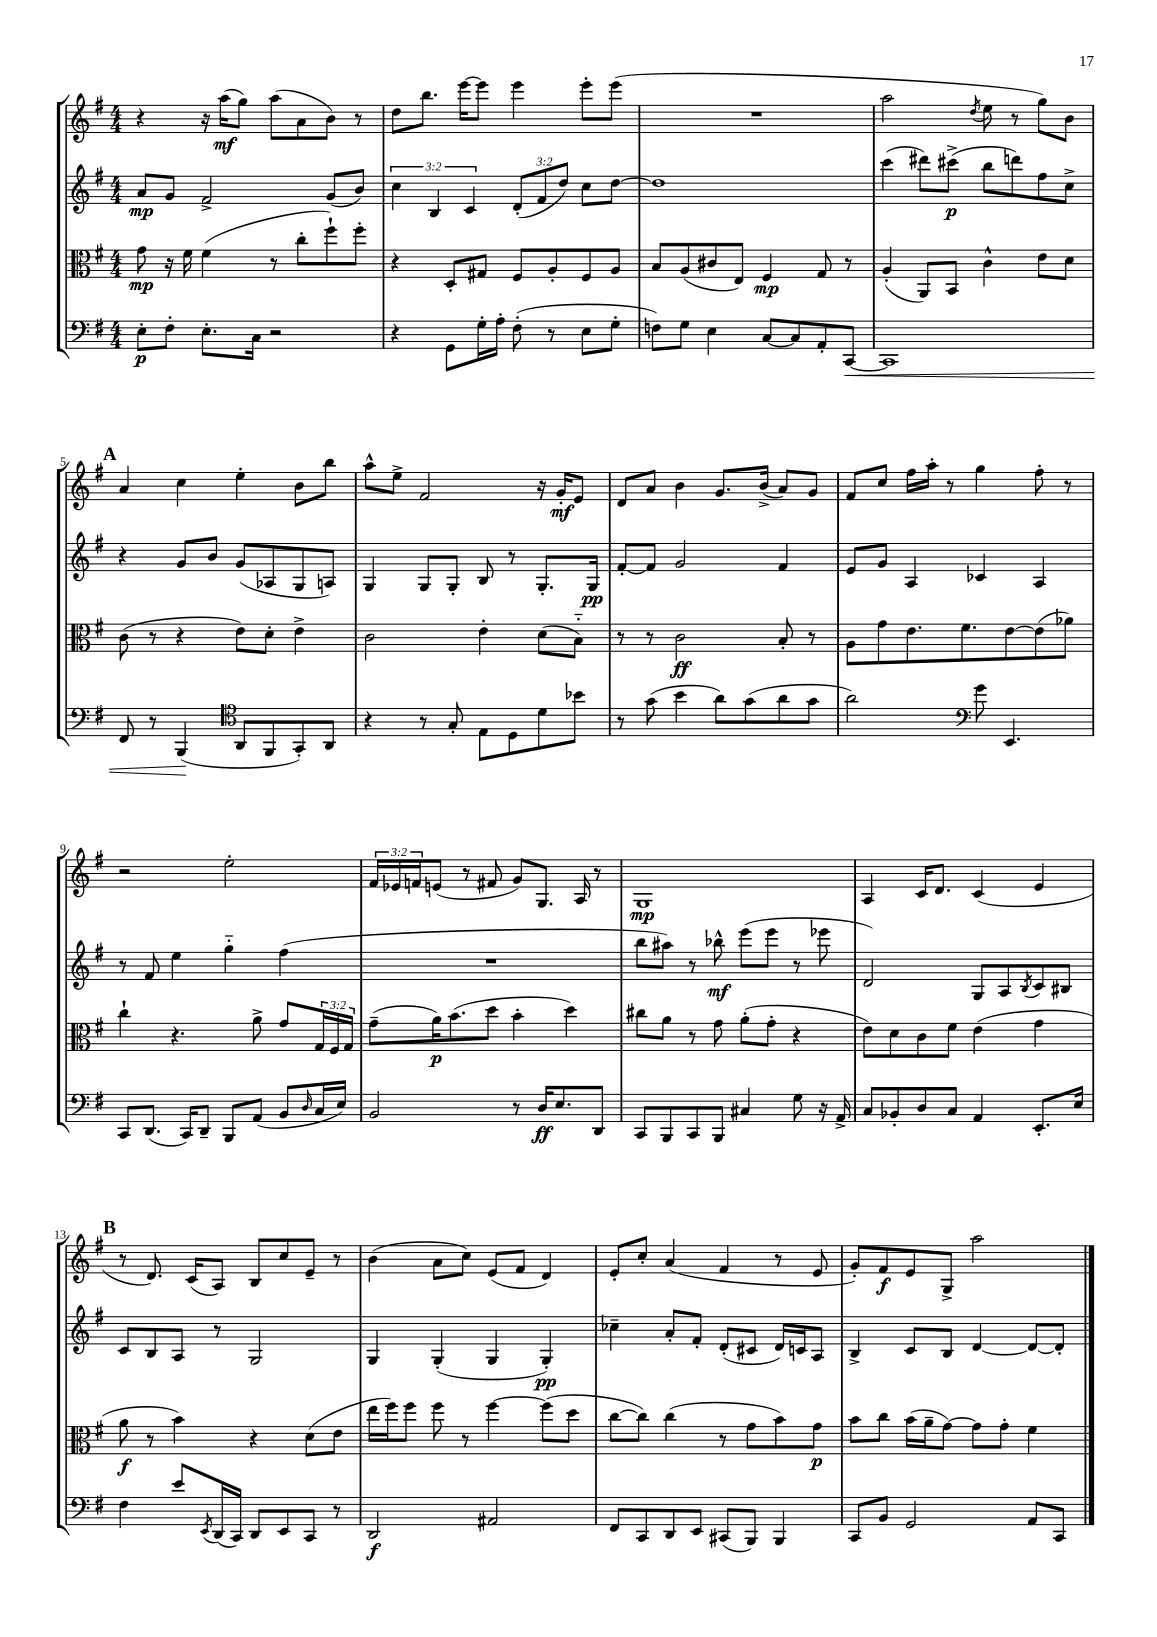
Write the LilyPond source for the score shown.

<<
\new StaffGroup <<
\new Staff = "s0" {
    \clef treble \key g \major \numericTimeSignature \time 4/4 \override Staff.TupletNumber.text = #tuplet-number::calc-fraction-text
    r4 r16 a''16\mf( g''8) a''8( a'8 b'8) r8 |
    d''8 b''8. e'''16~ e'''8 e'''4 e'''8-. e'''8( |
    R1 |
    a''2 \acciaccatura { d''8 } e''8 r8 g''8) b'8 |
    \mark \markup { \bold "A" } a'4 c''4 e''4-. b'8 b''8 |
    a''8-^ e''8-> fis'2 r16 g'16-.\mf e'8 |
    d'8 a'8 b'4 g'8. b'16->( a'8) g'8 |
    fis'8 c''8 fis''16 a''16-. r8 g''4 fis''8-. r8 |
    r2 e''2-. |
    \tuplet 3/2 { fis'16 ees'16 f'16 } e'8( r8 fis'8 g'8) g8. a16 r8 |
    g1\mp |
    a4 c'16 d'8. c'4( e'4 |
    \mark \markup { \bold "B" } r8 d'8.) c'16( a8) b8 c''8 e'8-- r8 |
    b'4( a'8 c''8) e'8( fis'8 d'4) |
    e'8-. c''8-. a'4( fis'4 r8 e'8 |
    g'8-.) fis'8\f e'8 g8-> a''2 \bar "|." |
}
\new Staff = "s1" {
    \clef treble \key g \major \numericTimeSignature \time 4/4 \override Staff.TupletNumber.text = #tuplet-number::calc-fraction-text
    a'8\mp g'8 fis'2-> g'8( b'8) |
    \tuplet 3/2 { c''4 b4 c'4 } \tuplet 3/2 { d'8-.( fis'8 d''8) } c''8 d''8~ |
    d''1 |
    c'''4( dis'''8) cis'''8->\p( b''8 d'''8) fis''8 c''8-> |
    \mark \markup { \bold "A" } r4 g'8 b'8 g'8( aes8 g8 a8) |
    g4 g8 g8-. b8 r8 g8.-. g16\pp |
    fis'8~-. fis'8 g'2 fis'4 |
    e'8 g'8 a4 ces'4 a4 |
    r8 fis'8 e''4 g''4-_ fis''4( |
    R1 |
    b''8 ais''8) r8 bes''8-^\mf e'''8( e'''8 r8 ees'''8 |
    d'2) g8 a8 \acciaccatura { b8 } c'8 bis8 |
    \mark \markup { \bold "B" } c'8 b8 a8 r8 g2 |
    g4 g4-.( g4 g4-.\pp) |
    ces''4-- a'8-. fis'8-. d'8-.( cis'8 d'16) c'16 a8 |
    b4-> c'8 b8 d'4~ d'8~ d'8-. \bar "|." |
}
\new Staff = "s2" {
    \clef alto \key g \major \numericTimeSignature \time 4/4 \override Staff.TupletNumber.text = #tuplet-number::calc-fraction-text
    g'8\mp r16 fis'16 fis'4( r8 c''8-. fis''8-!) fis''8-. |
    r4 d8-. gis8 fis8 a8-. fis8 a8 |
    b8 a8( cis'8 e8) fis4\mp g8 r8 |
    a4-.( a,8) b,8 c'4-^ e'8 d'8 |
    \mark \markup { \bold "A" } c'8( r8 r4 e'8) d'8-. e'4-> |
    c'2 e'4-. d'8( b8-_) |
    r8 r8 c'2\ff b8-. r8 |
    a8 g'8 e'8. fis'8. e'8~ e'8( aes'8) |
    c''4-! r4. a'8-> g'8 \tuplet 3/2 { g16 fis16 g16 } |
    g'8--( a'16\p) b'8.( d''8 b'4-. d''4) |
    cis''8 a'8 r8 g'8 a'8-.( g'8-. r4 |
    e'8) d'8 c'8 fis'8 e'4( g'4 |
    \mark \markup { \bold "B" } a'8\f r8 b'4) r4 d'8( e'8 |
    e''16 fis''16) fis''8 fis''8 r8 fis''4~ fis''8( d''8 |
    c''8~ c''8) c''4( r8 g'8 b'8) g'8\p |
    b'8 c''8 b'16( a'16-- g'8~) g'8 g'8-. fis'4 \bar "|." |
}
\new Staff = "s3" {
    \clef bass \key g \major \numericTimeSignature \time 4/4
    e8-.\p fis8-. e8.-. c16 r2 |
    r4 g,8 g16-. a16-. fis8-.( r8 e8 g8-. |
    f8) g8 e4 c8~ c8 a,8-. c,8~\< |
    c,1 |
    \mark \markup { \bold "A" } fis,8 r8 b,,4\!( \clef tenor a,8 fis,8 g,8-.) a,8 |
    r4 r8 g8-. e8 d8 d'8 bes'8 |
    r8 g'8( b'4 a'8) g'8( a'8 g'8 |
    a'2) \clef bass g'8 e,4. |
    c,8 d,8.( c,16) d,8-- b,,8 a,8( b,8 \grace { d16 } c16 e16) |
    b,2 r8 d16\ff e8. d,8 |
    c,8 b,,8 c,8 b,,8 cis4 g8 r16 a,16-> |
    c8 bes,8-. d8 c8 a,4 e,8.-. e16 |
    \mark \markup { \bold "B" } fis4 e'8 \acciaccatura { e,8 } d,16( c,16) d,8 e,8 c,8 r8 |
    d,2\f ais,2 |
    fis,8 c,8 d,8 e,8 cis,8( b,,8) b,,4 |
    c,8 b,8 g,2 a,8 c,8 \bar "|." |
}
>>
>>
